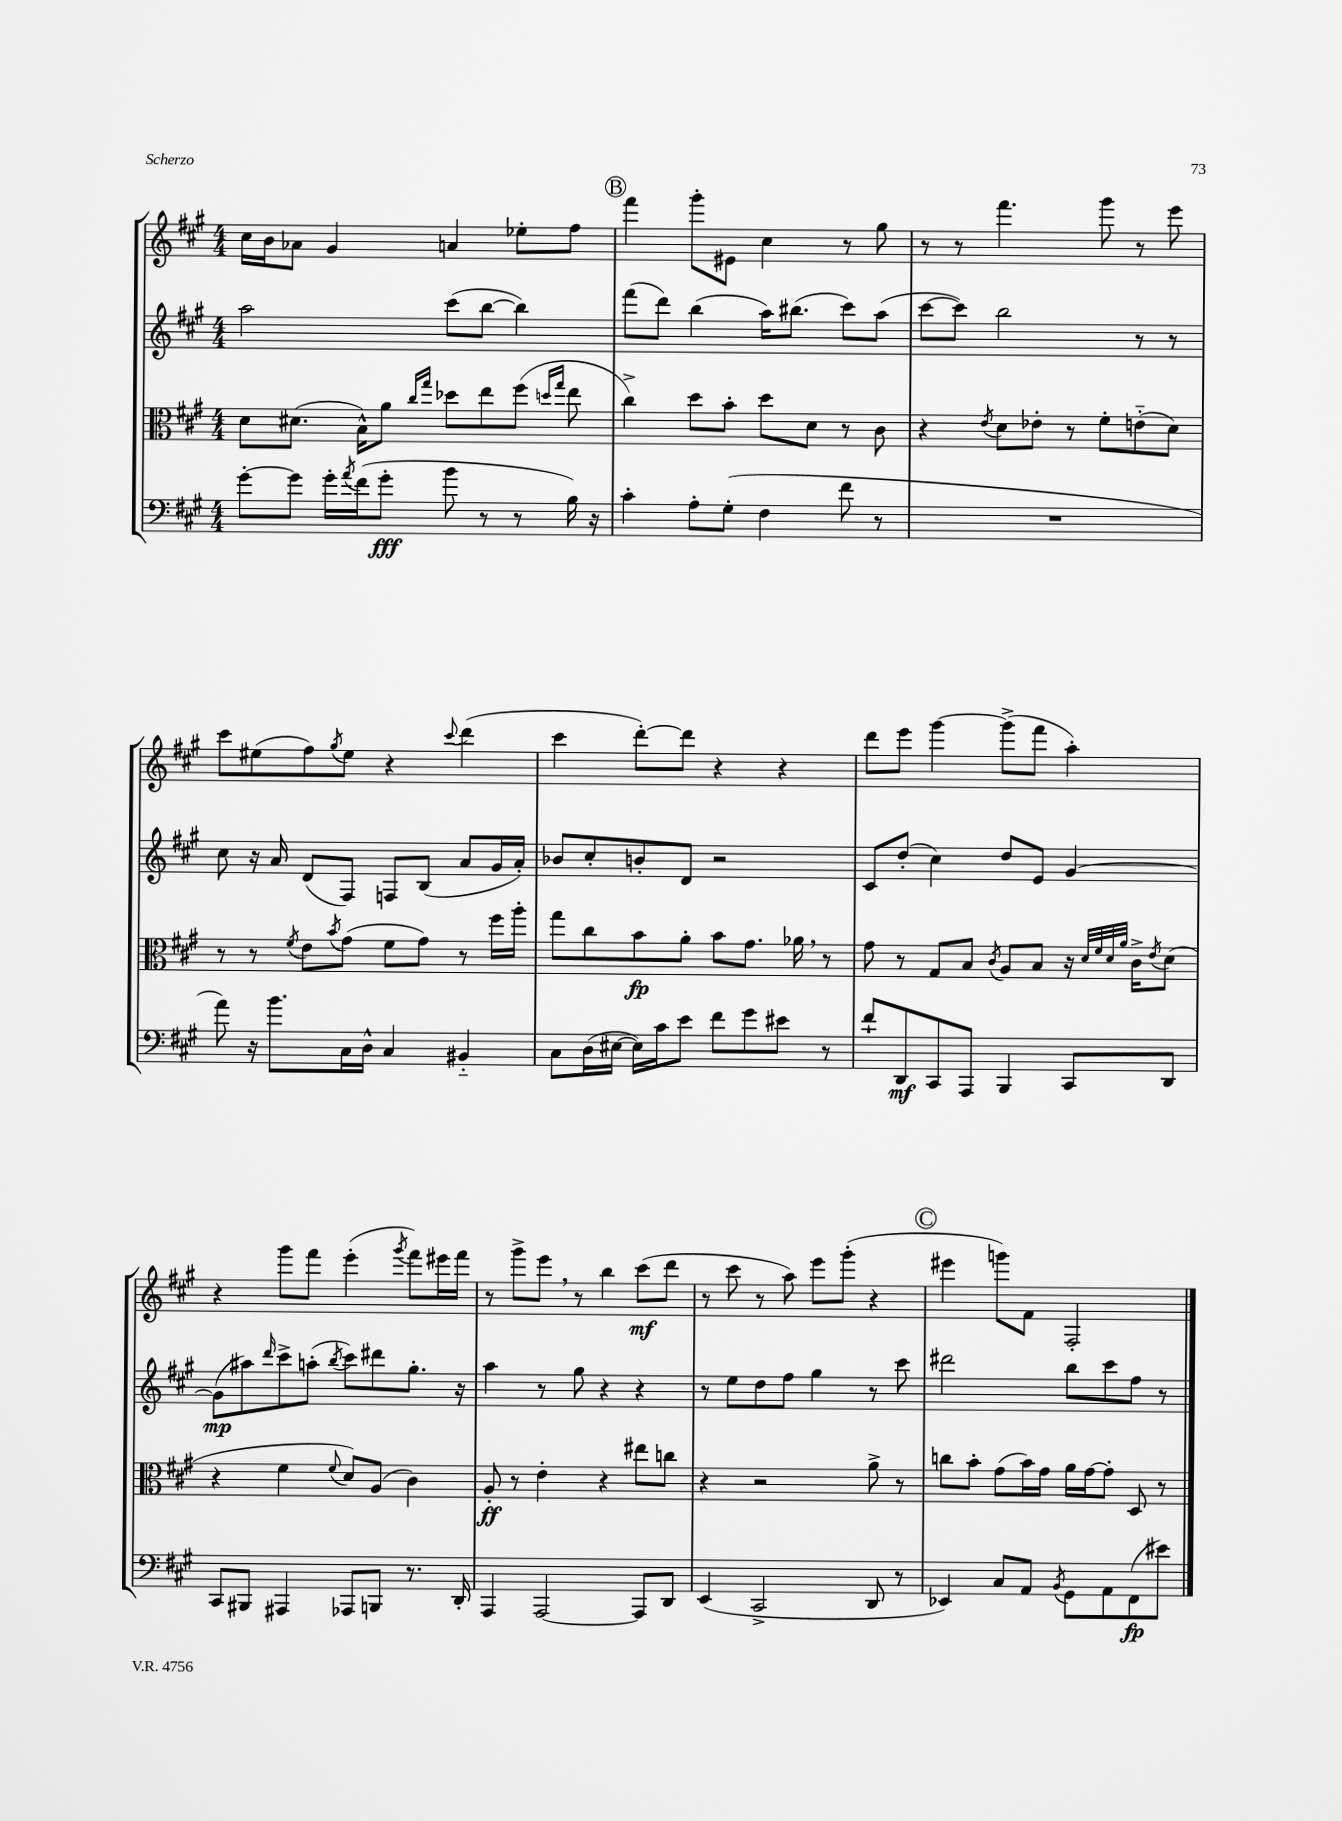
<<
\new StaffGroup <<
\new Staff = "s0" {
    \clef treble \key a \major \numericTimeSignature \time 4/4
    cis''16 b'16 aes'8 gis'4 a'4 ees''8-. fis''8 |
    \mark \markup { \circle "B" } fis'''4 gis'''8-. eis'8 cis''4 r8 gis''8 |
    r8 r8 fis'''4. gis'''8 r8 e'''8 |
    cis'''8 eis''8( fis''8) \acciaccatura { gis''8 } eis''8 r4 \appoggiatura { cis'''8 } d'''4( |
    cis'''4 d'''8~-.) d'''8 r4 r4 |
    d'''8 e'''8 gis'''4~ gis'''8->( fis'''8 a''4-.) |
    r4 gis'''8 fis'''8 e'''4-.( \acciaccatura { gis'''8 } fis'''8) eis'''16 fis'''16 |
    r8 gis'''8-> e'''8 \breathe r8 b''4 cis'''8\mf( d'''8 |
    r8 cis'''8 r8 a''8) e'''8 gis'''8-.( r4 |
    \mark \markup { \circle "C" } eis'''4 g'''8) fis'8 fis2-. \bar "|." |
}
\new Staff = "s1" {
    \clef treble \key a \major \numericTimeSignature \time 4/4
    a''2 cis'''8( b''8~ b''4) |
    \mark \markup { \circle "B" } fis'''8( d'''8) b''4( a''16) bis''8.( cis'''8) a''8( |
    cis'''8~ cis'''8) b''2 r8 r8 |
    cis''8 r16 a'16 d'8( fis8) f8 b8( a'8 gis'16 a'16-.) |
    bes'8 cis''8-. b'8-. d'8 r2 |
    cis'8 d''8-.( cis''4) d''8 e'8 gis'4~ |
    gis'8\mp( ais''8) \grace { d'''16 } cis'''8-> a''8-.( \acciaccatura { b''8 } cis'''8) dis'''8 gis''8.-. r16 |
    a''4 r8 gis''8 r4 r4 |
    r8 e''8 d''8 fis''8 gis''4 r8 cis'''8 |
    \mark \markup { \circle "C" } dis'''2 b''8 cis'''8 fis''8 r8 \bar "|." |
}
\new Staff = "s2" {
    \clef alto \key a \major \numericTimeSignature \time 4/4
    d'8 dis'8.( b16-^) a'8 \grace { cis''16 gis''16 } des''8 e''8 fis''8( \grace { d''16 gis''16 } e''8 |
    \mark \markup { \circle "B" } cis''4->) d''8 b'8-. d''8 d'8 r8 cis'8 |
    r4 \acciaccatura { e'8 } d'8 ees'8-. r8 fis'8-. e'8-_( d'8) |
    r8 r8 \acciaccatura { fis'8 } e'8 \acciaccatura { b'8 } gis'8( fis'8 gis'8) r8 fis''16 a''16-. |
    gis''8 cis''8 b'8\fp a'8-. b'8 gis'8. aes'16 \breathe r8 |
    gis'8 r8 gis8 b8 \acciaccatura { cis'8 } a8 b8 r16 \grace { d'32 fis'32 d'32 a'32 } cis'16-> \acciaccatura { e'8 } d'8( |
    r4 fis'4 \appoggiatura { fis'8 } d'8) a8( cis'4) |
    a8-.\ff r8 e'4-. r4 eis''8 c''8 |
    r4 r2 a'8-> r8 |
    \mark \markup { \circle "C" } c''8 b'8-. gis'8( b'16) gis'16 a'16 gis'16~ gis'8-. d8 r8 \bar "|." |
}
\new Staff = "s3" {
    \clef bass \key a \major \numericTimeSignature \time 4/4
    gis'8~-. gis'8 gis'16-. \acciaccatura { a'8 } fis'16( gis'8-.\fff b'8 r8 r8 b16) r16 |
    \mark \markup { \circle "B" } cis'4-. a8-. gis8-.( fis4 fis'8 r8 |
    R1 |
    a'8) r16 b'8. cis16 d16-^ cis4 bis,4-_ |
    cis8 d16( eis16~ eis16) cis'16 e'8 fis'8 gis'8 eis'8 r8 |
    fis'8-! d,8\mf cis,8 a,,8 b,,4 cis,8 d,8 |
    cis,8 bis,,8 ais,,4 aes,,8 b,,8 r8. d,16-. |
    a,,4 a,,2~ a,,8 d,8 |
    e,4( cis,2-> d,8 r8 |
    \mark \markup { \circle "C" } ees,4) cis8 a,8 \acciaccatura { b,8 } gis,8 a,8 fis,8\fp( eis'8) \bar "|." |
}
>>
>>
\layout { \context { \Score \remove "Bar_number_engraver" } }
